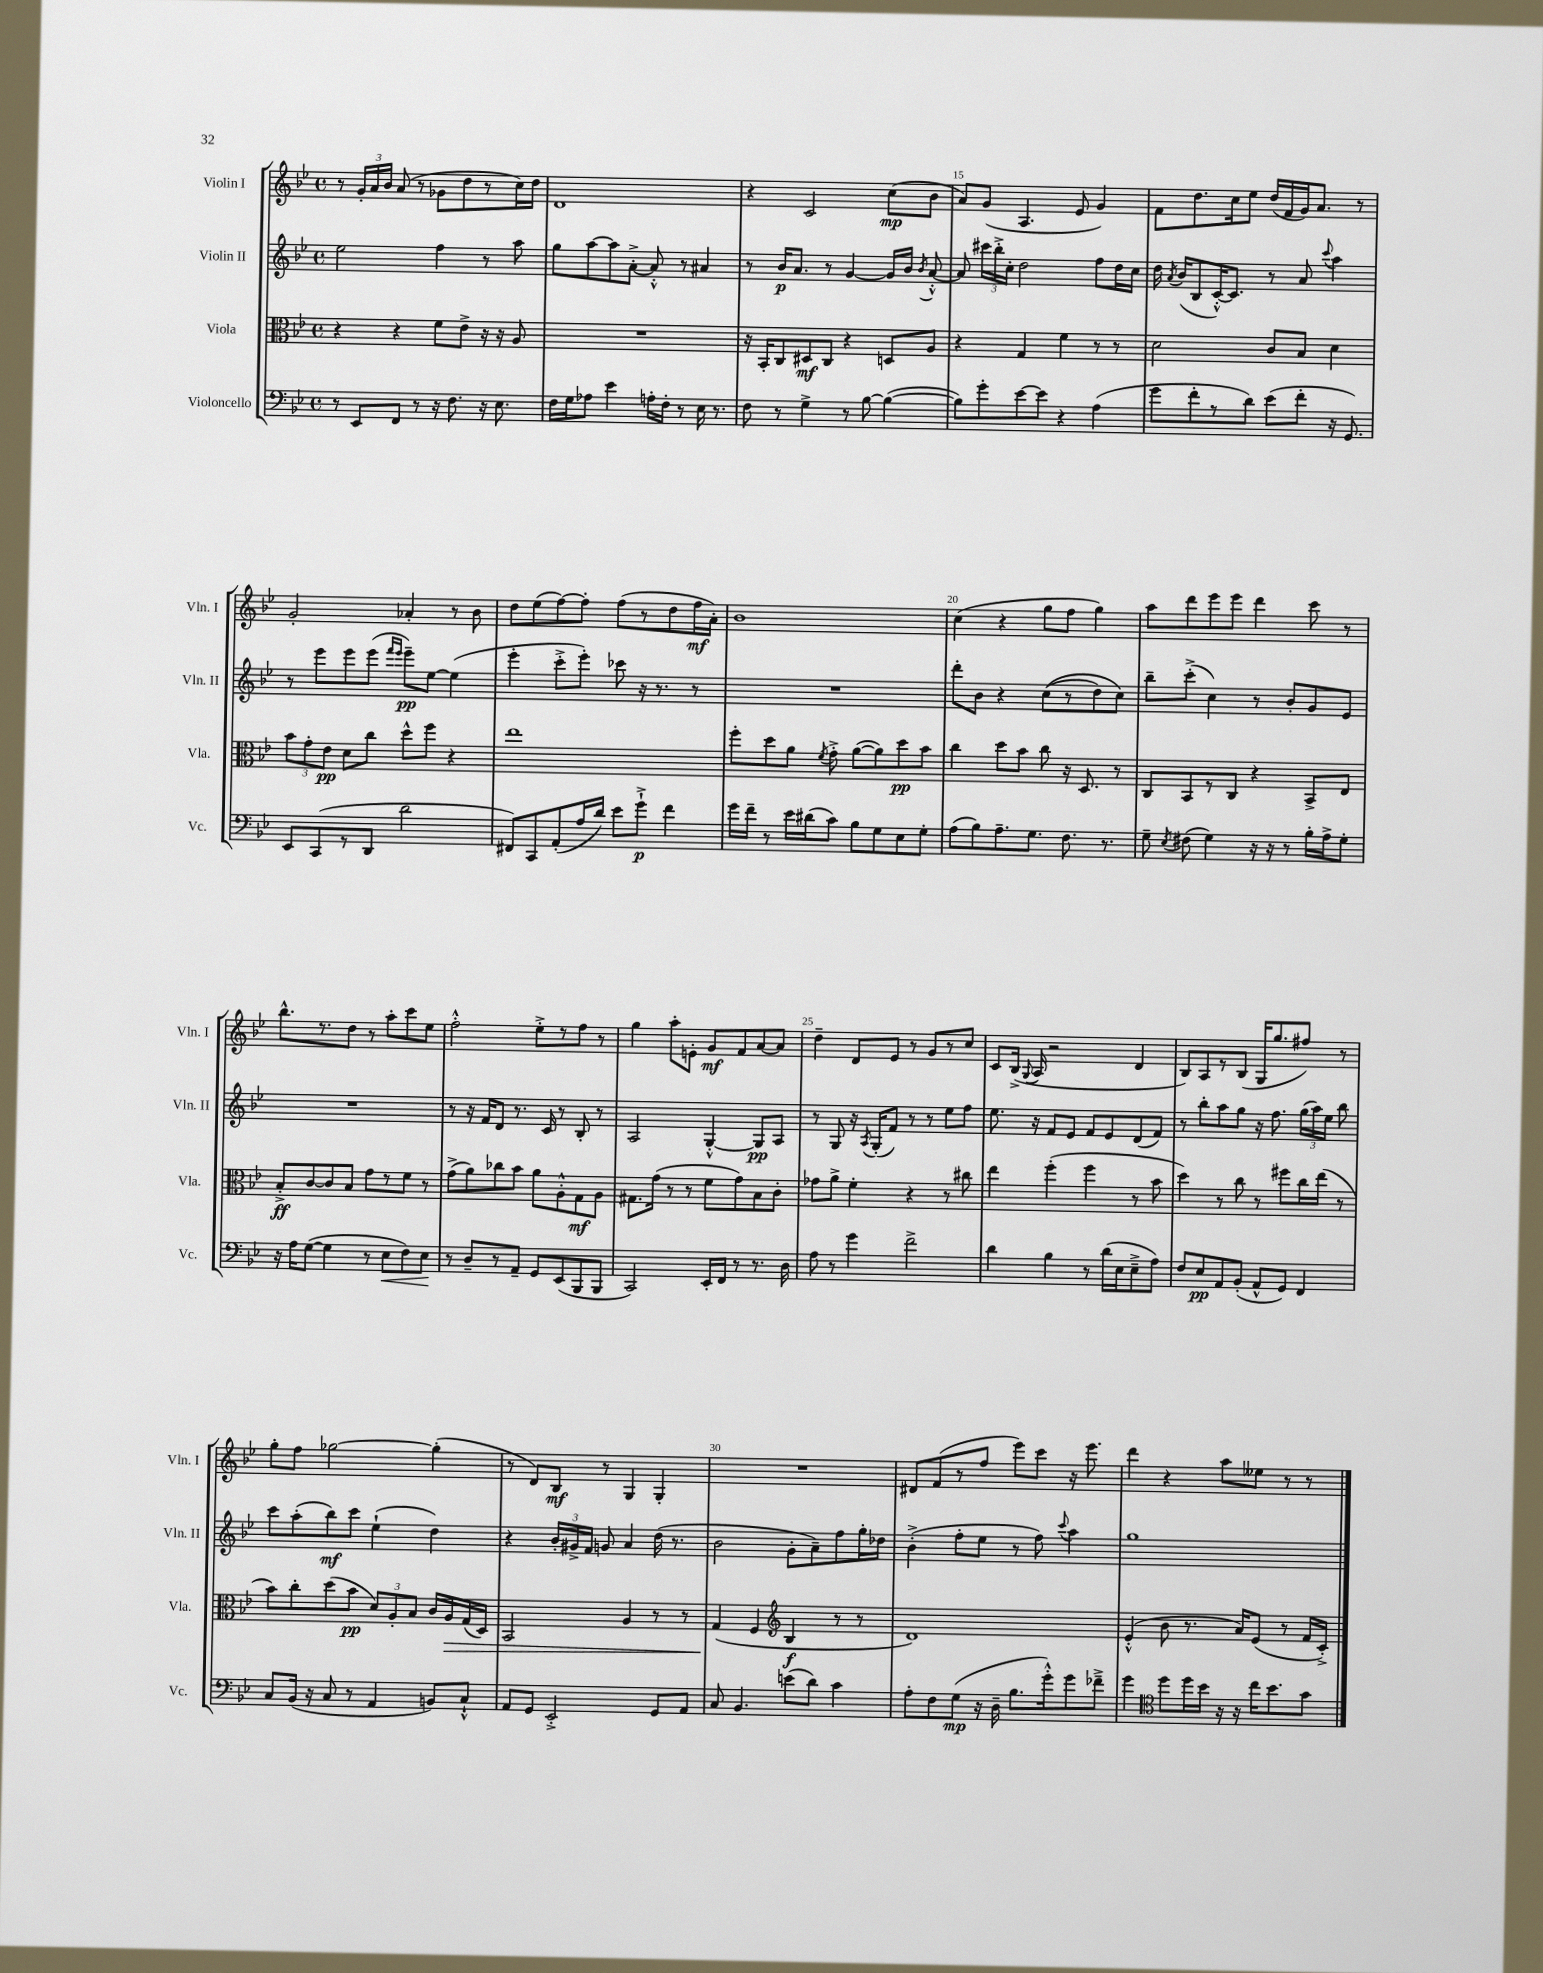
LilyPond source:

<<
\new StaffGroup <<
\new Staff = "s0" \with { instrumentName = "Violin I" shortInstrumentName = "Vln. I" } {
    \clef treble \key bes \major \defaultTimeSignature \time 4/4
    \autoBeamOff r8 \tuplet 3/2 { g'16[-. a'16 bes'16] } a'8( r8 ges'8[ d''8 r8 c''16) d''16] |
    d'1 |
    r4 c'2 c''8[\mp( bes'8] |
    a'8[) g'8]( a4. ees'8 g'4) |
    f'8[ d''8. c''16 ees''8] d''16[( f'16 g'16) a'8.] r8 |
    g'2-. aes'4-. r8 bes'8 |
    d''8[ ees''8( f''8~) f''8]-. f''8[( r8 d''8 f''16\mf a'16]-.) |
    bes'1 |
    c''4( r4 g''8[ f''8] g''4) |
    a''8[ d'''8 ees'''8 ees'''8] d'''4 c'''8 r8 |
    bes''8.[-^ r8. d''8] r8 a''8[-. c'''8 ees''8] |
    f''2-.-^ ees''8[-.-> r8 f''8] r8 |
    g''4 a''8[-. e'8]-. g'8[\mf f'8 a'8~ a'8] |
    d''4-- d'8[ ees'8] r8 g'8[ r8 c''8] |
    c'8[ bes16]->( \appoggiatura { g8 } a16 r2 d'4 |
    bes8[) a8 r8 bes8]( g16[ g''8. fis''8]) r8 |
    g''8[-. f''8] ges''2~ ges''4-.( |
    r8 d'8[) bes8]\mf r8 g4 g4-. |
    R1 |
    dis'8[ f'8( r8 f''8] ees'''8[) c'''8] r16 ees'''8. |
    d'''4 r4 a''8[ eeses''8] r8 r8 \bar "|." |
}
\new Staff = "s1" \with { instrumentName = "Violin II" shortInstrumentName = "Vln. II" } {
    \clef treble \key bes \major \defaultTimeSignature \time 4/4
    \autoBeamOff ees''2 f''4 r8 a''8 |
    g''8[ a''8~ a''8 a'8]~-.-> a'8-.-^ r8 ais'4 |
    r8 bes'16[\p a'8.] r8 g'4~ g'16[ bes'16] \acciaccatura { bes'8 } a'8~-.-^ |
    a'8 \tuplet 3/2 { cis'''16[ bes''16-.-> c''16]-. } d''2 f''8[ d''16 c''16] |
    d''16 \acciaccatura { a'8 } bes'16[( bes8 c'16~-.-^) c'8.] r8 a'8 \appoggiatura { c'''8 } a''4 |
    r8 ees'''8[ ees'''8 ees'''8]( \grace { f'''16[ ees'''16] } ees'''8[--\pp) ees''8]~ ees''4( |
    ees'''4-. c'''8[-.-> ees'''8]-.) ces'''8 r16 r8. r8 |
    R1 |
    d'''8[-. bes'8] r4 c''8[(\( r8 d''8) c''8]\) |
    bes''8[-- c'''8]-.->( c''4) r8 bes'8[-. g'8 ees'8] |
    R1 |
    r8 r16 f'16[ d'8] r8. c'16 r8 bes8-. r8 |
    a2 g4~-.-^ g8[\pp a8] |
    r8 g8 r16 \acciaccatura { a8 } g16[-.( f'8]) r8 r8 ees''8[ f''8] |
    ees''8. r16 f'8[ ees'8] f'8[ ees'8 d'8( f'8]) |
    r8 bes''8[-. a''8 g''8] r16 f''8. \tuplet 3/2 { g''16[( a''16) ees''16] } bes''8 |
    c'''8[ a''8-.( bes''8\mf) c'''8] ees''4-!( d''4) |
    r4 \tuplet 3/2 { bes'16[-. gis'16-> f'16] } g'8 a'4 d''16( r8. |
    bes'2 g'8[-. a'8--) f''8 g''16-. des''16] |
    bes'4-.->( f''8[-. ees''8] r8 f''8) \appoggiatura { c'''8 } a''4 |
    g''1 \bar "|." |
}
\new Staff = "s2" \with { instrumentName = "Viola" shortInstrumentName = "Vla." } {
    \clef alto \key bes \major \defaultTimeSignature \time 4/4
    \autoBeamOff r4 r4 f'8[ ees'8]-> r16 r16 a8 |
    R1 |
    r16 bes,16[-. c8 dis8\mf c8] r4 d8[ a8] |
    r4 g4 f'4 r8 r8 |
    d'2 c'8[ bes8] d'4 |
    \tuplet 3/2 { bes'8[ g'8-. ees'8]\pp } d'8[ c''8] d''8[-^ f''8] r4 |
    ees''1 |
    f''8[-. d''8 a'8] \acciaccatura { f'8 } g'8-.-> a'8[~( a'8) d''8\pp bes'8] |
    c''4 d''8[ bes'8] c''8 r16 d8. r8 |
    c8[ bes,8 r8 c8] r4 bes,8[-> ees8] |
    bes8[-.->\ff c'8~ c'8 bes8] g'8[ r8 f'8] r8 |
    g'8[->( a'8) ces''8 bes'8] a'8[ a8-.-^ g8\mf a8] |
    gis8.[ g'16]( r8 r8 f'8[ g'8) bes8 c'8]-. |
    ges'8[ a'8]-> f'4-. r4 r8 cis''8 |
    ees''4 f''4-.( f''4 r8 bes'8 |
    d''4) r8 c''8 r8 fis''8[ c''16 ees''16]( r8 |
    bes'8[) c''8-. d''8( bes'8]\pp \tuplet 3/2 { d'8[) a8-. bes8] } c'16[ a16\> g16( d16]) |
    bes,2 a4 r8 r8 |
    g4\!( f4 \clef treble bes4\f r8 r8 |
    d'1) |
    ees'4-.-^( bes'8 r8. a'16[) ees'8]( r8 f'16[ c'16]-.->) \bar "|." |
}
\new Staff = "s3" \with { instrumentName = "Violoncello" shortInstrumentName = "Vc." } {
    \clef bass \key bes \major \defaultTimeSignature \time 4/4
    \autoBeamOff r8 ees,8[ f,8] r8 r16 f8. r16 ees8. |
    f16[ g16 aes8] ees'4 a16[-. f16]-. r8 ees16 r8. |
    f8 r8 g4-> r8 bes8~ bes4~( |
    bes8[) g'8-. ees'8~ ees'8] r4 a4( |
    g'8[ f'8-. r8 d'8]) ees'8[( f'8]-. r16 g,8.) |
    ees,8[ c,8( r8 d,8] d'2 |
    fis,8[) c,8 a,8-.( a16 d'16]) ees'8[ g'8]-!->\p f'4 |
    g'16[ f'16]-- r8 ees'16[ dis'16( c'8]) bes8[ g8 ees8 g8]-. |
    a8[( bes8) a8.-- g8.] f8. r8. |
    g8-- \acciaccatura { ees8 } fis8( g4) r16 r16 r8 bes16[-. a16-> g8]-. |
    r16 a16[ g8]~( g4 r8 ees8[\< f8) ees8]\! |
    r8 d8[-- r8 a,8]-- g,8[ ees,8( bes,,8 bes,,8] |
    c,2) ees,16[-. f,16] r8 r8. d16 |
    a8 r8 g'4 f'2-> |
    d'4 bes4 r8 d'16[( ees16 ees8---> a8]) |
    f8[ ees8\pp a,8 bes,8]-.( a,8[-^ g,8]) f,4 |
    c8[ bes,16]( r16 c8 r8 a,4 b,8[) c8]-!-^ |
    a,8[ g,8] ees,2-.-> g,8[ a,8] |
    c8 bes,4. e'8[( d'8]) c'4 |
    a8[-. f8 g8]\mp( r16 d16-- bes8.[ g'16-.-^) g'8 fes'8]---> |
    g'4 \clef tenor d''8[ d''16 bes'16] r16 r16 c''16[ bes'8. g'8] \bar "|." |
}
>>
>>
\layout { \context { \Score currentBarNumber = #12 \override BarNumber.break-visibility = ##(#f #t #t) barNumberVisibility = #(every-nth-bar-number-visible 5) } }
